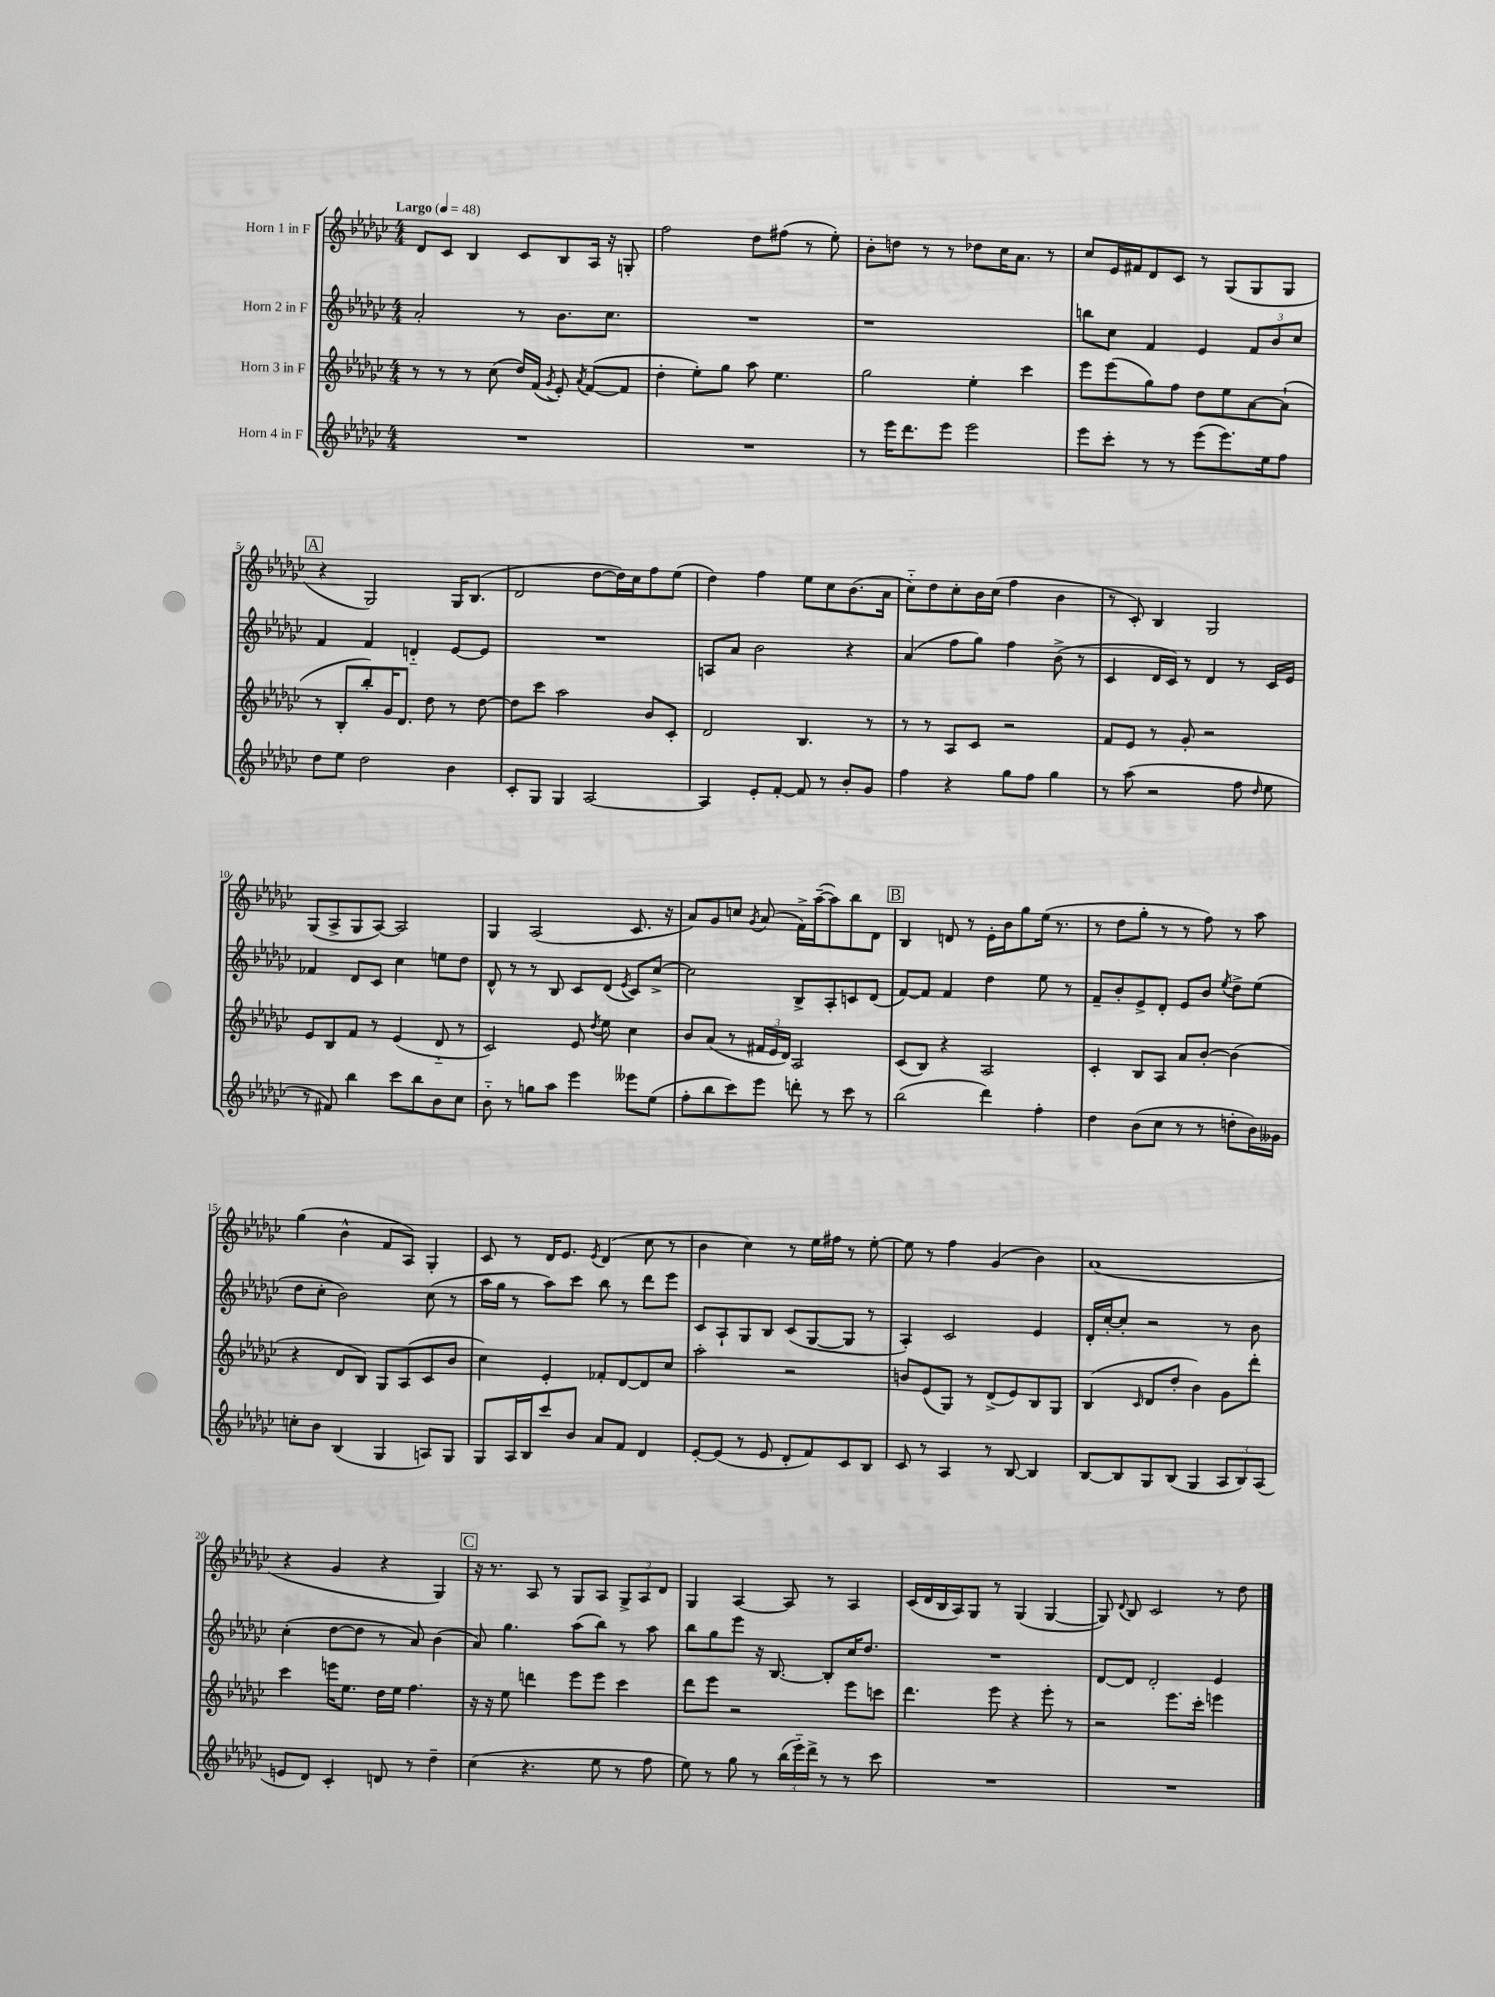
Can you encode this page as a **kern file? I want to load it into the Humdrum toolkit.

**kern	**kern	**kern	**kern
*staff4	*staff3	*staff2	*staff1
*clefG2	*clefG2	*clefG2	*clefG2
*k[b-e-a-d-g-c-]	*k[b-e-a-d-g-c-]	*k[b-e-a-d-g-c-]	*k[b-e-a-d-g-c-]
*M4/4	*M4/4	*M4/4	*M4/4
*MM48	*MM48	*MM48	*MM48
1r	8r	2a-'/	8d-/L
.	8r	.	8c-/J
.	8r	.	4B-/
.	(8cc-\	.	.
.	16dd-/LL)	8r	8c-/L
.	(16f/JJ	.	.
.	8qg-/	.	.
.	8e-'/)	8.b-\L	8B-/
.	8qa-/	.	.
.	([8f/L	.	16A-/Jk
.	.	8.cc-\J	16r
.	8f/]J	.	8G'/
=	=	=	=
1r	4dd-'\	1r	2ff\
.	8ee-'\L)	.	.
.	8gg-\J	.	.
.	8aa-\	.	8dd-\L
.	4.ee-\	.	(8ff#\J
.	.	.	8r
.	.	.	8ee-'\)
=	=	=	=
8r	2gg-\	1r	8b-'\L
16eee-\LK	.	.	8dd\J
8.ddd-\	.	.	.
.	.	.	8r
8eee-\J	.	.	8r
2eee-\	4ee-'\	.	8dd-\L
.	.	.	16cc-\K
.	.	.	8.a-\J
.	4ccc-\	.	.
.	.	.	8r
=	=	=	=
8eee-\L	8eee-\L	8bb\L	8cc-/L
8ccc-'\J	(8eee-\	8cc-\J	16e-/L
.	.	.	16f#/J
8r	8gg-\)	4f/	8d-/
8r	8ff\J	.	8c-/J
(8eee-\L	8dd-\L	4e-/	8r
8.eee-\)	8ee-\	.	(8G-/L
.	[8a-\	12f/L	8G-/
16ee-\k	.	.	.
.	.	12b-/	.
8ff\J	(8a-`\]J	.	8G-/J
.	.	12cc-/J	.
=	=	=	=
8dd-\L	8r	4f/	4r
8ee-\J	8B-'/L	.	.
2dd-\	8bb-'/)	4f/	2G-/)
.	16g-/K	.	.
.	8.d-/J	.	.
.	.	4d'~/	.
.	8dd-\	.	.
4b-\	8r	[8e-/L	16G-/LK
.	.	.	(8.B-/J
.	[8dd-\	8e-/]J	.
=	=	=	=
8c-'/L	8dd-\]L	1r	2d-/
8G-/J	8ccc-\J	.	.
4G-/	2aa-\	.	.
[2A-/	.	.	[8dd-\L
.	.	.	16dd-\]L)
.	.	.	16cc-\J
.	8b-/L	.	8ff\
.	8c-'/J	.	(8ee-\J
=	=	=	=
4A-/]	2d-/	8A/L	4dd-\)
.	.	8a-/J	.
8e-'/L	.	2b-\	4ff\
[8f'/J	.	.	.
8f/]	4.B-/	.	8ee-\L
8r	.	.	8cc-\
8b-'/L	.	4r	(8.b-\
8g-/J	8r	.	.
.	.	.	16a-\Jk
=	=	=	=
4ff\	8r	(4a-/	8cc-'~\L)
.	8r	.	8dd-\
4r	8A-/L	8ff\L	8cc-'\
.	8c-/J	8gg-\J)	16b-\L
.	.	.	(16cc-\JJ
8gg-\L	2r	4ff\	4ff\
8ff\J	.	.	.
4gg-\	.	(8b-^\	4b-\
.	.	8r	.
=	=	=	=
8r	8f/L	4c-/	8r
(8aa-\	8e-/J	.	8c-'/)
2r	8r	16d-/LL	4B-/
.	.	16c-/JJ)	.
.	8g-'/	8r	.
.	2r	4d-/	2G-/
8ff\	.	8r	.
16qqdd-/	.	.	.
8ee-\	.	16c-/LL	.
.	.	16e-/JJ	.
=	=	=	=
8r	8e-/L	4f-/	(8G-/L
8f#/)	8B-/	.	8A-^/
4bb-\	8f/J	8d-/L	8G-/
.	8r	8c-/J	[8A-/J)
8ccc-\L	(4e-/	4cc-\	2A-/]
8bb-\	.	.	.
8b-\	8d-'~/	8ee\L	.
8cc-\J	8r	8dd-\J	.
=	=	=	=
8b-'~\	2c-/)	8d-^^/	4G-/
8r	.	8r	.
8gg\L	.	8r	(2A-/
8aa-\J	.	8B-/	.
4eee-\	8e-/	8c-/L	.
.	8qdd-/	.	.
.	8ee-\	(8d-/J	.
.	.	8qe-/	.
8eee--\L	4cc-\	8c-/L)	8.c-/
(8ee-\J	.	[8cc-^/J	.
.	.	.	16r
=	=	=	=
8ff'\L	8b-/L	2cc-\]	8a-/L)
8bb-\	(8a-/J	.	8g-/
8ccc-\)	8r	.	8cc/J
.	.	.	8qg-/
8eee-\J	24f#/LL	.	(8a-/
.	24e-/	.	.
.	24d-/JJ)	.	.
8ddd'\	2A-/	8B-^/L	16f^\LL)
.	.	.	([16aa-~\J
8r	.	8A-'/	8aa-\])
8ccc-\	.	8c/	8bb-\
8r	.	(8d-/J	8d-\J
=	=	=	=
(2bb-\	(8c-/L	[8f/L)	4B-/
.	8B-/J)	8f/]J	.
.	4r	4f/	8d/
.	.	.	8r
4ddd-\)	2A-/	4dd-\	16e-'\LL
.	.	.	16b-\J
.	.	.	8gg-\
4ff'\	.	8ee-\	(16ee-\Jk
.	.	.	8.r
.	.	8r	.
=	=	=	=
4dd-\	4c-'/	8f~/L	8r
.	.	8b-'/	8dd-\L
(8b-\L	8B-/L	8e-^/	8gg-'\J
8cc-\J	8A-/J	8d-'/J	8r
8r	8a-/L	8e-/L	8r
8r	[8b-'/J	8b-/J	8ff\)
.	.	8qee-/	.
8dd'\L	(4b-\]	8dd-^\L	8r
16b-\L)	.	(8ee-\J	8aa-\
16g--\JJ	.	.	.
=	=	=	=
8cc'\L	4r	8dd-\L	(4gg-\
8b-\J	.	8cc-'\J	.
(4B-/	8d-/L	2b-\)	4b-^^\
.	8B-/J)	.	.
4G-/	8G-/L	.	8f/L
.	(8A-/	.	8A-/J)
8A/L)	8c-/	(8cc-\	4G-'/
8G-/J	8b-/J	8r	.
=	=	=	=
8G-/L	4cc-\)	16aa-\LL	8c-/
.	.	16gg-\JJ	.
16A-/L	.	8r	8r
16B-/J	.	.	.
8ccc-/	4e-'/	8aa-\L)	16d-/LK
.	.	.	8.e-/J
8b-/J	.	8ccc-\J	.
.	.	.	8qe-/
8a-/L	8f-'/L	8bb-\	(4d-/
8f/J	[8d-/	8r	.
4d-/	8d-/]	8ddd-\L	8cc-\
.	8cc-/J	8eee-\J	8r
=	=	=	=
[8e-'/L	2aa-'\	8c-/L	4b-\
(8e-/]J	.	8A-`/	.
8r	.	8G-/	4cc-\)
8e-/	.	8B-/J	.
8d-'/L	2r	(8c-/L	8r
8f/)	.	[8G-/	16ee-\LL
.	.	.	16ff#\JJ
8c-/	.	8G-/]J	8r
8B-/J	.	8r	[8ee-'\
=	=	=	=
8c-/	8b/L	4A-'/)	8ee-\]
8r	(8e-/	.	8r
4A-/	8G-/J)	2c-/	4ff\
.	8r	.	.
8r	(8d-^/L	.	(4g-/
[8B-/	8e-/)	.	.
4B-/]	8B-/	4e-/	4b-\)
.	8G-/J	.	.
=	=	=	=
[8B-/L	(4B-/	16d-'/LL	(1a-
.	.	[16cc-'/J	.
8B-/]	.	8cc-'/]J	.
.	16qqc-/	.	.
8G-/	8d-/L	2r	.
(8B-/J	8dd-'/J	.	.
4G-/	4b-\)	.	.
12A-/L	8g-\L	8r	.
12B-/)	.	.	.
.	8ddd-'\J	8b-\	.
(12A-/J	.	.	.
=	=	=	=
8e/L	4ccc-\	(4cc-'\	4r
8d-/J)	.	.	.
4c-'/	16eee\LK	[8dd-\L	4g-/
.	8.ee-\J	.	.
.	.	8dd-\]J	.
8d/	16dd-\LL	8r	4r
.	16ee-\JJ	.	.
8r	4.ff\	8a-/)	.
4dd-~\	.	(4b-\	4G-/)
=	=	=	=
(4cc-\	16r	8a-/)	16r
.	16r	.	8.r
.	8ee-\	4.gg-\	.
4.r	4ddd\	.	8A-/
.	.	.	8r
.	8eee-\L	(8aa-\L	8G-/L
8ee-\	8eee-\J	8bb-\J)	8A-/J
8r	4ccc-\	8r	12G-^/L
.	.	.	12A-/
8ff\	.	8aa-\	.
.	.	.	12d-/J
=	=	=	=
8ee-\)	8ddd-\L	8bb-\L	4G-/
8r	8eee-\J	8gg-\	.
8gg-\	2r	8eee-\J	[4A-/
8r	.	16r	.
.	.	[8.B-/	.
(24bb-\LL	.	.	8A-/]
24eee-'~\)	.	.	.
24ddd-^\JJ	.	.	.
8r	.	8B-'/]L	8r
8r	8eee-\L	16cc-/K	4A-/
.	.	8.dd-/J	.
8ccc-\	8ccc\J	.	.
=	=	=	=
1r	4.ddd-\	1r	(16c-/LL
.	.	.	16d-/
.	.	.	16B-/
.	.	.	16A-/J)
.	.	.	8G-/J
.	8eee-\	.	8r
.	4r	.	(4G-/
.	8eee-'\	.	[4G-/
.	8r	.	.
=	=	=	=
1r	2r	[8d-/L	8G-/])
.	.	.	8qqd-/
.	.	8d-/]J	8B-/
.	.	2d-'/	2c-/
.	8.eee-\L	.	.
.	16ccc-'\Jk	.	.
.	4eee\	4e-/	8r
.	.	.	8dd-\
==	==	==	==
*-	*-	*-	*-
